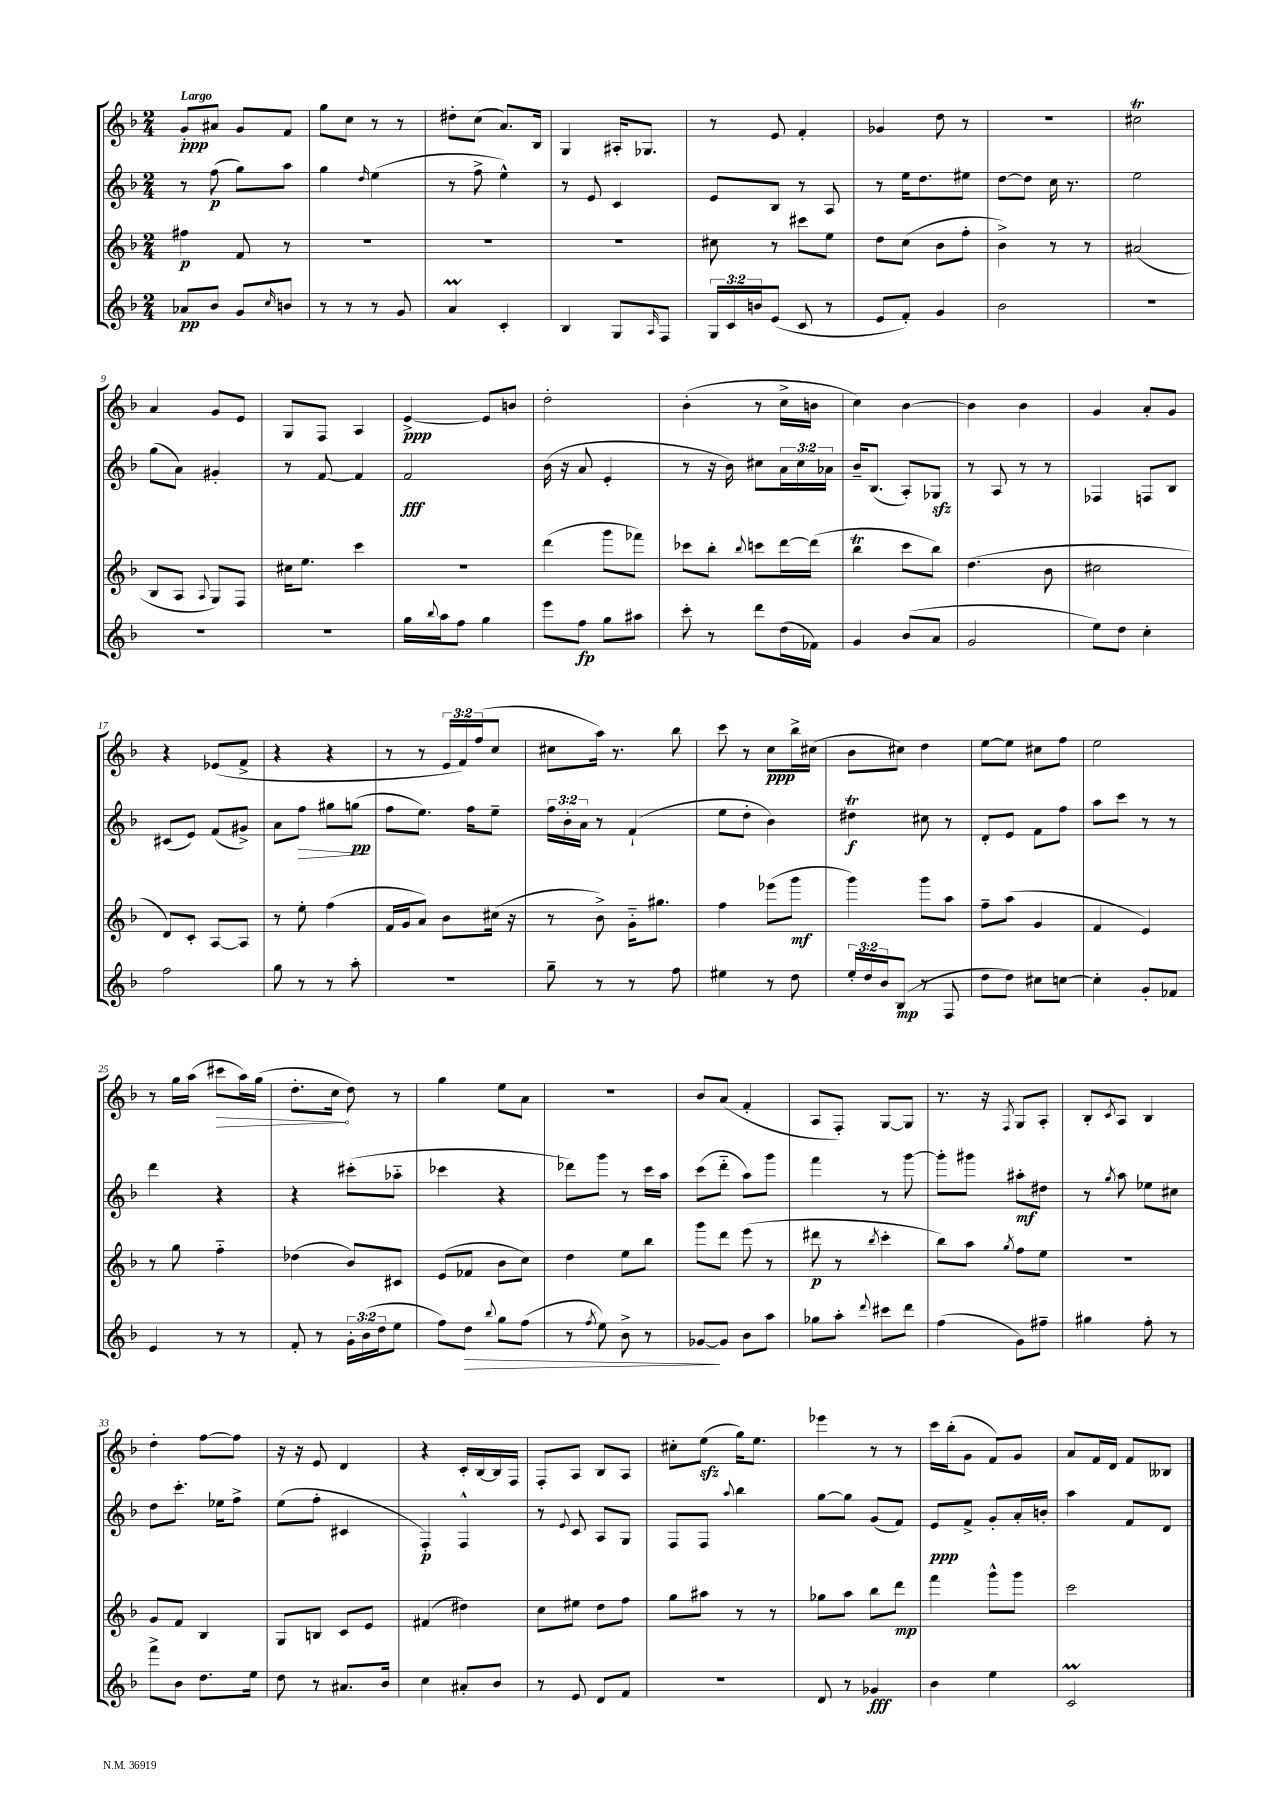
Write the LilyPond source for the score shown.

<<
\new StaffGroup <<
\new Staff = "s0" {
    \clef treble \key f \major \numericTimeSignature \time 2/4 \override Staff.TupletNumber.text = #tuplet-number::calc-fraction-text \tempo "Largo"
    g'8-.\ppp ais'8 g'8 f'8 |
    g''8 c''8 r8 r8 |
    dis''8-. c''8( a'8.) bes16 |
    g4 ais16-. ges8. |
    r8 e'8 f'4-. |
    ges'4 d''8 r8 |
    R2 |
    cis''2\trill |
    a'4 g'8 e'8 |
    g8 f8 a4 |
    e'4~->\ppp e'8 b'8 |
    d''2-. |
    bes'4-.( r8 c''16-> b'16 |
    c''4) bes'4~ |
    bes'4 bes'4 |
    g'4 a'8-. g'8 |
    r4 ees'8( f'8-> |
    r4 r4 |
    r8 r8 \tuplet 3/2 { e'16 f'16) f''16( } c''8 |
    cis''8 a''16) r8. bes''8 |
    c'''8 r8 c''8\ppp bes''16-> cis''16( |
    bes'8 cis''8) d''4 |
    e''8~ e''8 cis''8 f''8 |
    e''2 |
    r8 g''16 a''16( \once \override Hairpin.circled-tip = ##t cis'''8\> a''16) g''16( |
    d''8.-. c''16\! d''8) r8 |
    g''4 e''8 a'8 |
    R2 |
    bes'8 a'8( f'4-. |
    a8 f8-.) g8~ g8 |
    r8. r16 \acciaccatura { f8 } g8 a8-. |
    bes8-. \acciaccatura { c'8 } a8 bes4 |
    d''4-. f''8~ f''8 |
    r16 r16 e'8 d'4 |
    r4 c'16-. bes16~ bes16 f16 |
    f8-. a8 bes8 a8 |
    cis''8-. e''8\sfz( g''16) e''8. |
    ees'''4 r8 r8 |
    c'''16 bes''16-.( g'8 f'8) g'8 |
    a'8 f'16 d'16 f'8 beses8 \bar "|." |
}
\new Staff = "s1" {
    \clef treble \key f \major \numericTimeSignature \time 2/4 \override Staff.TupletNumber.text = #tuplet-number::calc-fraction-text
    r8 f''8\p( g''8) a''8 |
    g''4 \grace { d''16 } e''4( |
    r8 f''8-> e''4-^) |
    r8 e'8 c'4 |
    e'8 bes8 r8 a8 |
    r8 e''16 d''8. eis''8 |
    d''8~ d''8 c''16 r8. |
    e''2 |
    g''8( a'8) gis'4-. |
    r8 f'8~ f'4 |
    f'2\fff |
    bes'16( r16 a'8 e'4-. |
    r8 r16 bes'16) cis''8 \tuplet 3/2 { a'16 cis''16 aes'16 } |
    bes'16-- bes8.( a8-.) ges8\sfz |
    r8 a8 r8 r8 |
    fes4 f8 bes8 |
    cis'8( e'8) f'8( gis'8->) |
    a'8 f''8\> gis''8 g''8\pp\!( |
    f''8 e''8.) f''16 e''8-- |
    \tuplet 3/2 { f''16 bes'16-. a'16 } r8 f'4-!( |
    e''8 d''8-. bes'4) |
    dis''4\trill\f cis''8 r8 |
    d'8-. e'8 f'8 f''8 |
    a''8 c'''8 r8 r8 |
    d'''4 r4 |
    r4 cis'''8-.( aes''8-_ |
    ces'''4 r4 |
    des'''8) g'''8 r8 c'''16 a''16 |
    c'''8( d'''8-_ a''8) g'''8 |
    f'''4 r8 g'''8~ |
    g'''8-. gis'''8 ais''8-.\mf dis''8 |
    r8 \acciaccatura { g''8 } a''8 ees''8 cis''8 |
    d''8 c'''8.-. ees''16 f''8-> |
    e''8( f''8-. cis'4 |
    f4-.\p) f4-^ |
    r8 \appoggiatura { e'8 } c'8 a8 g8 |
    f8 f8 \appoggiatura { a''8 } bes''4 |
    g''8~ g''8 g'8( f'8) |
    e'8\ppp f'8-> g'8-. a'16-. b'16-. |
    a''4 f'8 d'8 \bar "|." |
}
\new Staff = "s2" {
    \clef treble \key f \major \numericTimeSignature \time 2/4
    fis''4\p f'8 r8 |
    R2 |
    R2 |
    R2 |
    cis''8 r8 cis'''8 e''8 |
    d''8 c''8( bes'8 f''8-. |
    bes'4->) r8 r8 |
    ais'2( |
    bes8 a8 \appoggiatura { a8 } g8) f8 |
    cis''16 e''8. c'''4 |
    R2 |
    d'''4( g'''8 fes'''8) |
    ces'''8 bes''8-. \appoggiatura { bes''8 } c'''8 d'''16~ d'''16( |
    bes''4\trill c'''8 bes''8) |
    d''4.( bes'8 |
    cis''2 |
    d'8) c'8-. a8~ a8 |
    r8 e''8-. f''4( |
    f'16 g'16 a'8) bes'8 cis''16( r16 |
    r8 bes'8->) g'16-_ gis''8. |
    f''4 ees'''8( g'''8\mf |
    g'''4) g'''8 a''8 |
    f''8-- a''8( g'4 |
    f'4 e'4) |
    r8 g''8 f''4-_ |
    des''4( bes'8) cis'8 |
    e'8( fes'8 bes'8 c''8) |
    d''4 e''8 bes''8 |
    g'''8 d'''8 e'''8( r8 |
    dis'''8\p r8 \acciaccatura { bes''8 } c'''4-. |
    bes''8) a''8 \acciaccatura { g''8 } f''8 e''8 |
    R2 |
    g'8 f'8 bes4 |
    g8 b8 c'8 e'8 |
    fis'4( dis''4) |
    c''8 eis''8 d''8 f''8 |
    g''8 ais''8 r8 r8 |
    ges''8 a''8 bes''8 d'''8\mp |
    f'''4 g'''8-^ g'''8 |
    c'''2 \bar "|." |
}
\new Staff = "s3" {
    \clef treble \key f \major \numericTimeSignature \time 2/4 \override Staff.TupletNumber.text = #tuplet-number::calc-fraction-text
    aes'8\pp bes'8 g'8 \grace { c''16 } b'8 |
    r8 r8 r8 g'8 |
    a'4\prall c'4-. |
    bes4 g8 \grace { a16 } f8 |
    \tuplet 3/2 { g16 c'16 b'16 } e'8( c'8 r8 |
    e'8 f'8-.) g'4 |
    bes'2 |
    R2 |
    R2 |
    R2 |
    g''16 \appoggiatura { bes''8 } a''16 f''8 g''4 |
    e'''8 f''8\fp g''8 ais''8 |
    c'''8-. r8 d'''8 d''16( fes'16) |
    g'4 bes'8( a'8 |
    g'2 |
    e''8) d''8 c''4-. |
    f''2 |
    g''8 r8 r8 a''8-. |
    R2 |
    g''8-- r8 r8 f''8 |
    eis''4 r8 d''8 |
    \tuplet 3/2 { e''16-. d''16 bes'16 } bes8\mp( r8 f8 |
    d''8 d''8) cis''8 c''8~ |
    c''4-. g'8-. fes'8 |
    e'4 r8 r8 |
    f'8-. r8 \tuplet 3/2 { g'16-. bes'16( d''16 } e''8 |
    f''8) d''8\> \appoggiatura { bes''8 } g''8 f''8( |
    r8 \acciaccatura { f''8 } e''8) bes'8-> r8 |
    ges'8~\! ges'8 bes'8 a''8 |
    ges''8 a''8-. \appoggiatura { d'''8 } cis'''8 d'''8 |
    f''4( g'8) fis''8-- |
    gis''4 f''8-. r8 |
    f'''8-> bes'8 d''8. e''16 |
    d''8 r8 ais'8. bes'16 |
    c''4 ais'8-. bes'8 |
    r8 e'8 d'8 f'8 |
    R2 |
    d'8 r8 ges'4\fff |
    bes'4 e''4 |
    c'2\prall \bar "|." |
}
>>
>>
